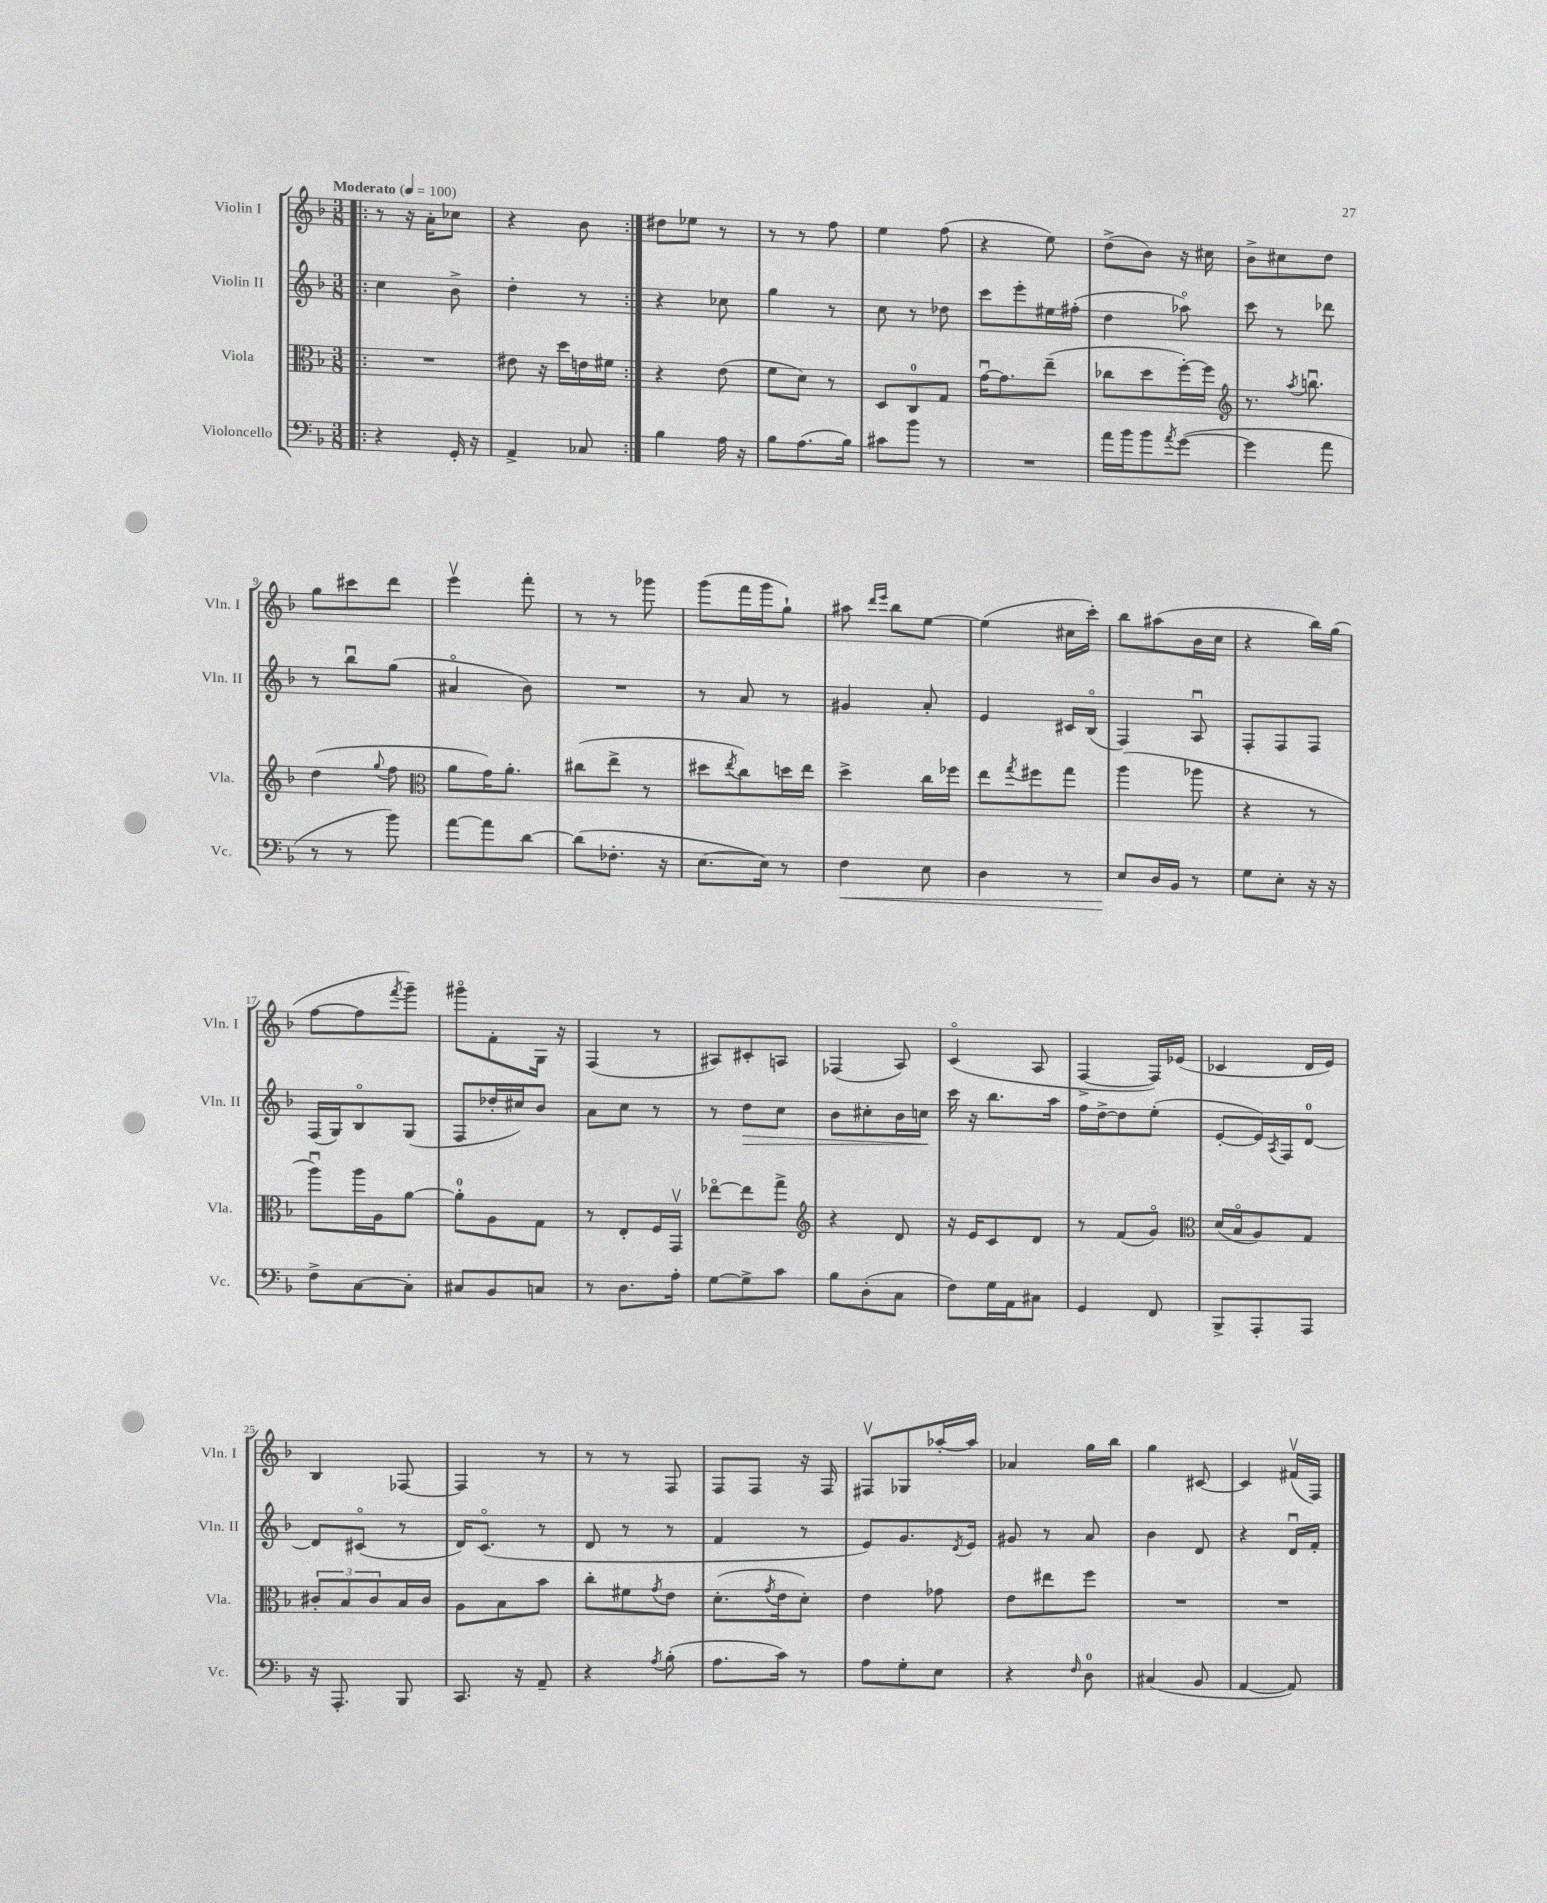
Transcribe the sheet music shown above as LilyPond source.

<<
\new StaffGroup <<
\new Staff = "s0" \with { instrumentName = "Violin I" shortInstrumentName = "Vln. I" } {
    \clef treble \key f \major \numericTimeSignature \time 3/8 \tempo "Moderato" 4 = 100
    \repeat volta 2 { \bar ".|:" r8 r16 a'16-. ces''8 |
    r4 bes'8 | }
    dis''8 ees''8 r8 |
    r8 r8 f''8 |
    e''4 f''8( |
    r4 e''8) |
    d''8->( bes'8) r16 cis''16 |
    bes'8-> cis''8 d''8 |
    g''8 cis'''8 d'''8 |
    e'''4\upbow f'''8-. |
    r8 r8 ges'''8 |
    g'''8( f'''16 g'''16 g''8-!) |
    ais''8 \grace { d'''16 e'''16 } bes''8 e''8~ |
    e''4( cis''16 c'''16-.) |
    bes''8 ais''8( bes'16 c''16 |
    r4 bes''16) g''16( |
    f''8~ f''8 \acciaccatura { f'''8 } g'''8--) |
    gis'''8\flageolet f'8-. g16 r16 |
    f4( r8 |
    ais8) cis'8-. a8 |
    fes4( a8) |
    c'4\flageolet( a8 |
    f4~-> f16) ees'16( |
    ces'4 d'16 e'16) |
    bes4 fes8~ |
    fes4 r8 |
    r8 r8 f8 |
    f8 f8 r16 f16 |
    fis8\upbow ges8 aes''16~-. aes''16 |
    aes'4 g''16 bes''16 |
    g''4 cis'8~ |
    cis'4 fis'16\upbow( f16) \bar "|." |
}
\new Staff = "s1" \with { instrumentName = "Violin II" shortInstrumentName = "Vln. II" } {
    \clef treble \key f \major \numericTimeSignature \time 3/8
    \repeat volta 2 { \bar ".|:" c''4 bes'8-> |
    d''4-. r8 | }
    r4 ces''8 |
    g''4 r8 |
    c''8 r8 des''8 |
    c'''8 e'''8-. eis''16 fis''16-.( |
    d''4 aes''8\flageolet) |
    c'''8 r8 des'''8 |
    r8 bes''8\downbow g''8( |
    ais'4\flageolet bes'8) |
    R4. |
    r8 a'8 r8 |
    gis'4 a'8-. |
    e'4 cis'16 bes16\flageolet( |
    f4) a8\downbow |
    f8-. f8 f8 |
    f16( g16) bes8\flageolet g8( |
    f8 des''16-. cis''16) bes'8 |
    a'8 c''8 r8 |
    r8 d''8\> c''8 |
    bes'8 cis''8-. bes'16 c''16\! |
    c'''16 r16 bes''8. a''16 |
    f''16 d''16~-> d''8 e''8-.( |
    e'8~-. e'16) \acciaccatura { a8 } f16 d'8-0~ |
    d'8 cis'8\flageolet( r8 |
    d'16) c'8.\flageolet( r8 |
    d'8 r8 r8 |
    f'4 r8 |
    e'8) g'8. \acciaccatura { d'8 } e'16 |
    gis'8 r8 a'8 |
    bes'4 d'8 |
    r4 d'16\downbow f'16-. \bar "|." |
}
\new Staff = "s2" \with { instrumentName = "Viola" shortInstrumentName = "Vla." } {
    \clef alto \key f \major \numericTimeSignature \time 3/8
    \repeat volta 2 { \bar ".|:" R4. |
    eis'8 r16 d''16 e'16 fis'16 | }
    r4 e'8( |
    f'8 d'8) r8 |
    d8 c8-0 g8 |
    g'16~\downbow g'8. e''8--( |
    ces''8 d''8 f''16~-.) f''16 |
    \clef treble r8. \acciaccatura { a''8 } b''8.\downbow |
    d''4( \appoggiatura { g''8 } f''8 |
    \clef alto a'8 g'16) a'8.-. |
    cis''8( e''8-> r8 |
    dis''8 \acciaccatura { e''8 } c''8) d''16 e''16 |
    d''4-> c''16 fes''16 |
    e''8 \acciaccatura { g''8 } fis''8 g''8 |
    a''4( aes''8 |
    r4 r8 |
    a''8\downbow) a''16 a16 a'8~ |
    a'8-0-. a8 g8 |
    r8 e8-. f16 g,16\upbow |
    ees''8~\flageolet ees''8 g''8-> |
    \clef treble r4 d'8 |
    r16 e'16 c'8 d'8 |
    r8 f'8( g'8\flageolet) |
    \clef alto d'16( bes16\flageolet a8) g8 |
    \tuplet 3/2 { cis'8-. bes8 cis'8 } bes16 cis'16 |
    a8 bes8 bes'8 |
    c''8-. fis'8 \acciaccatura { g'8 } e'8 |
    d'8.-.( \acciaccatura { g'8 } e'16 d'8-.) |
    e'4 ges'8 |
    e'8 eis''8 f''8 |
    R4. |
    R4. \bar "|." |
}
\new Staff = "s3" \with { instrumentName = "Violoncello" shortInstrumentName = "Vc." } {
    \clef bass \key f \major \numericTimeSignature \time 3/8
    \repeat volta 2 { \bar ".|:" r4 g,16-. r16 |
    a,4-> ces8 | }
    bes4 a16 r16 |
    bes8 a8.( bes16) |
    cis'8 bes'8 r8 |
    R4. |
    a'16 bes'16 bes'8 \acciaccatura { a'8 } g'8~( |
    g'4 a'8 |
    r8 r8 bes'8) |
    a'8~ a'8 d'8~ |
    d'8( fes8.-. r16 |
    e8.~ e16) r8 |
    f4\< e8 |
    d4 r8 |
    e8\! d16 bes,16 r8 |
    g8 e8-. r16 r16 |
    f8-> c8~ c8-. |
    cis8 bes,8 c8 |
    r8 d8. a16-. |
    g8~ g8-> c'8 |
    bes8 d8-.( c8 |
    f8) g16 a,16 cis8 |
    g,4 f,8 |
    bes,,8-> a,,8-. a,,8 |
    r16 a,,8.-. bes,,8 |
    c,8. r16 a,8-- |
    r4 \acciaccatura { a8 } bes8-.( |
    a8. c'16) r8 |
    a8 g8-. e8 |
    r4 \grace { f16 } d8-0 |
    cis4( bes,8 |
    a,4~ a,8) \bar "|." |
}
>>
>>
